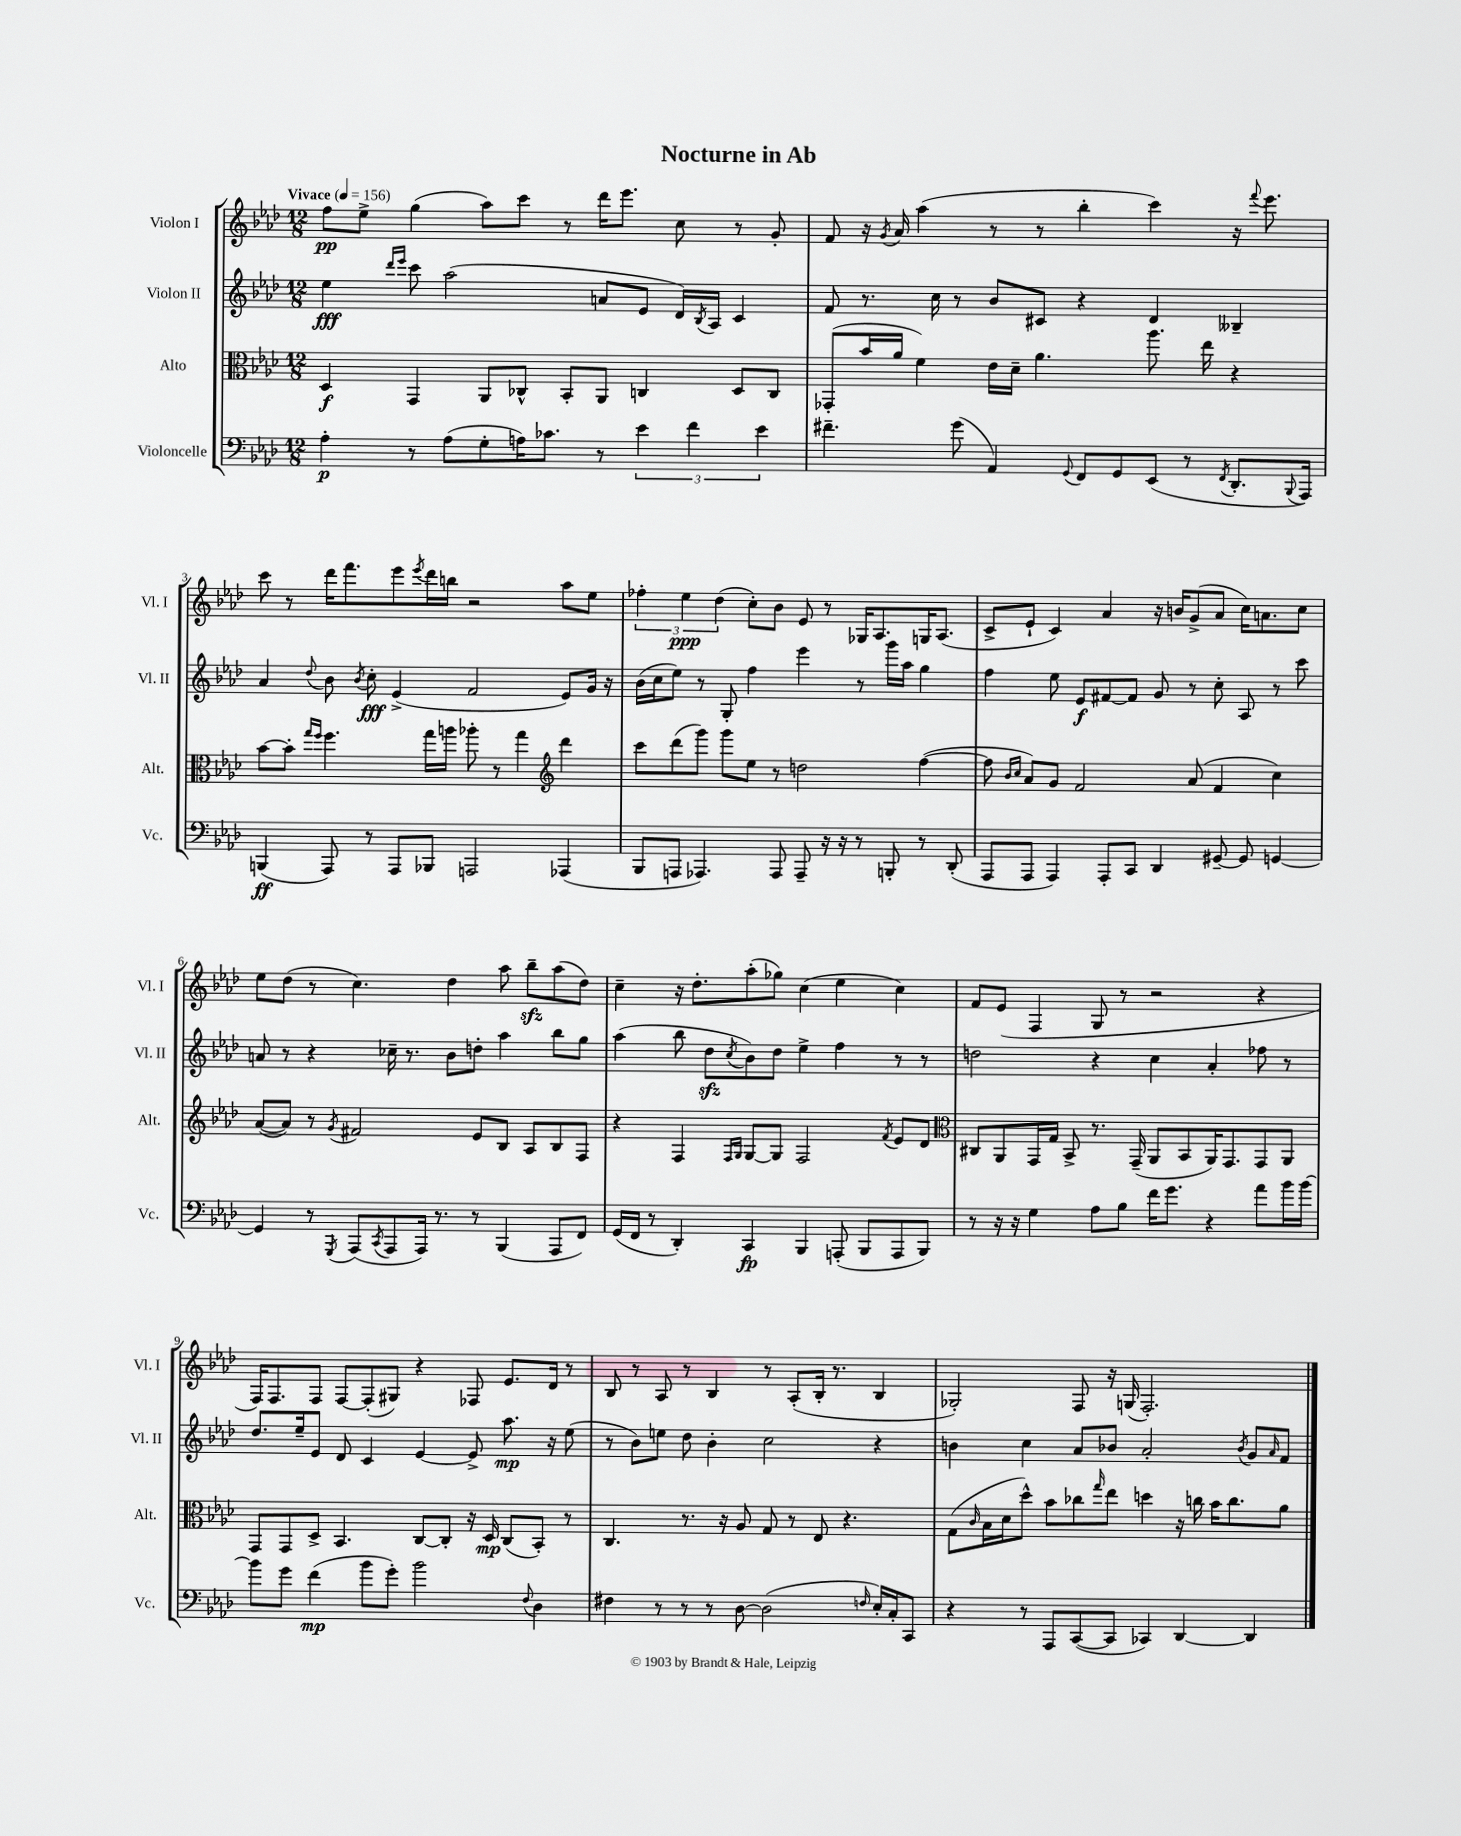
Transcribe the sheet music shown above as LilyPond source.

\header { title = "Nocturne in Ab" }
<<
\new StaffGroup <<
\new Staff = "s0" \with { instrumentName = "Violon I" shortInstrumentName = "Vl. I" } {
    \clef treble \key aes \major \numericTimeSignature \time 12/8 \tempo "Vivace" 4 = 156
    f''8\pp ees''8-> g''4( aes''8) c'''8 r8 des'''16 ees'''8. c''8 r8 g'8-. |
    f'8 r16 \acciaccatura { g'8 } aes'16 aes''4( r8 r8 bes''4-. c'''4) r16 \appoggiatura { f'''8 } ees'''8. |
    c'''8 r8 des'''16 f'''8. ees'''8 \acciaccatura { ees'''8 } des'''16 b''16 r2 aes''8 ees''8 |
    \tuplet 3/2 { fes''4-. ees''4\ppp des''4( } c''8-.) bes'8 ees'8 r8 ges16 aes8. g16 aes8.( |
    c'8-> ees'8-! c'4) aes'4 r16 b'16 g'8->( aes'8 c''16) a'8. c''8 |
    ees''8 des''8( r8 c''4.) des''4 aes''8 bes''8--\sfz aes''8( des''8) |
    c''4-- r16 des''8.-. aes''8-.( ges''8) c''4( ees''4 c''4) |
    f'8 ees'8( f4 g8 r8 r2 r4 |
    f16) f8. f8 f8~ f8-.( gis8) r4 fes8 ees'8. des'16 r8 |
    bes8 r8 aes8 r8 bes4 r8 aes8-.( bes16-. r8. bes4 |
    ges2-.) f8 r16 g16( f2.-.) \bar "|." |
}
\new Staff = "s1" \with { instrumentName = "Violon II" shortInstrumentName = "Vl. II" } {
    \clef treble \key aes \major \numericTimeSignature \time 12/8
    ees''4\fff \grace { des'''16 ees'''16 } c'''8 aes''2( a'8 ees'8 des'16) \acciaccatura { bes8 } aes16 c'4 |
    f'8 r8. c''16 r8 bes'8 cis'8 r4 des'4 beses4-- |
    aes'4 \appoggiatura { des''8 } bes'8 \acciaccatura { bes'8 } c''8-.\fff ees'4->( f'2 ees'8) g'16 r16 |
    bes'16( c''16 ees''8) r8 g8-. f''4 ees'''4 r8 g'''16 aes''16 g''4 |
    f''4 ees''8 ees'8\f fis'8~ fis'8 g'8 r8 c''8-. aes8 r8 c'''8 |
    a'8 r8 r4 ces''16-- r8. bes'8 d''8-. aes''4 bes''8 g''8 |
    aes''4( bes''8 des''8\sfz \acciaccatura { c''8 } bes'8) des''8 ees''4-> f''4 r8 r8 |
    d''2 r4 c''4 aes'4-. fes''8 r8 |
    des''8. ees''16-- ees'8 des'8 c'4 ees'4~ ees'8-> aes''8.\mp r16 ees''8( |
    r8 bes'8) e''8 des''8 bes'4-. c''2 r4 |
    b'4 c''4 aes'8 bes'8 aes'2-. \acciaccatura { bes'8 } g'8 \grace { aes'16 } f'8 \bar "|." |
}
\new Staff = "s2" \with { instrumentName = "Alto" shortInstrumentName = "Alt." } {
    \clef alto \key aes \major \numericTimeSignature \time 12/8
    des4\f g,4 aes,8 ces8-^ bes,8-. aes,8 c4 des8 c8 |
    ges,8-.( bes'16 aes'16 f'4) ees'16 des'16-- aes'4. aes''8. ees''16 r4 |
    bes'8~ bes'8-. \grace { g''16 f''16 } f''4. g''16 a''16 aes''8-. r8 g''4 \clef treble des'''4 |
    c'''8 des'''8( g'''8) g'''8 ees''8 r8 d''2 f''4~( |
    f''8 \grace { bes'16 c''16 } aes'8) g'8 f'2 aes'8( f'4 c''4) |
    aes'8~( aes'8) r8 \acciaccatura { g'8 } fis'2 ees'8 bes8 aes8 bes8 f8 |
    r4 f4 \grace { f16 g16 } g8~ g8 f2 \acciaccatura { f'8 } ees'8 des'8 |
    \clef alto cis8 aes,8 g,16 g16 bes,8-> r8. g,16--( aes,8 bes,8 aes,16) g,8. g,8 aes,8 |
    g,8 g,8 des8-> bes,4. c8~ c8-. r16 des16\mp c8( bes,8-.) r8 |
    c4. r8. r16 aes8 g8 r8 ees8 r4. |
    g8( \grace { c'16 } bes16 des'16 des''8-^) bes'8 ces''8 \grace { g''16 } ees''8 d''4 r16 c''16 bes'16 c''8. aes'8 \bar "|." |
}
\new Staff = "s3" \with { instrumentName = "Violoncelle" shortInstrumentName = "Vc." } {
    \clef bass \key aes \major \numericTimeSignature \time 12/8
    aes4-.\p r8 aes8( g8-. a16) ces'8. r8 \tuplet 3/2 { ees'4 f'4 ees'4 } |
    fis'4.-- g'8( aes,4) \appoggiatura { g,8 } f,8 g,8 ees,8( r8 \acciaccatura { f,8 } des,8.-. \appoggiatura { bes,,8 } aes,,16) |
    b,,4\ff( aes,,8) r8 aes,,8 bes,,8 a,,2 aes,,4( |
    bes,,8 a,,8 aes,,4.) aes,,8 aes,,8-- r16 r16 r8 b,,8-. r8 des,8-.( |
    aes,,8 aes,,8 aes,,4) aes,,8-. c,8 des,4 gis,8~-- gis,8 g,4~ |
    g,4 r8 \acciaccatura { g,,8 } aes,,8( \acciaccatura { c,8 } aes,,8 aes,,16) r8. r8 bes,,4( aes,,8 f,8) |
    g,16( f,16 r8 des,4-.) c,4\fp bes,,4 a,,8-.( bes,,8 a,,8 bes,,8) |
    r8 r16 r16 g4 aes8 bes8 f'16 g'8. r4 aes'8 bes'16 bes'16~ |
    bes'8 g'8 f'4\mp( bes'8 g'8-.) bes'2 \appoggiatura { f8 } des4 |
    fis4 r8 r8 r8 des8~ des2( \grace { f16 } ees16-.) c16-. c,8 |
    r4 r8 aes,,8 c,8~( c,8 ces,4) des,4~ des,4 \bar "|." |
}
>>
>>
